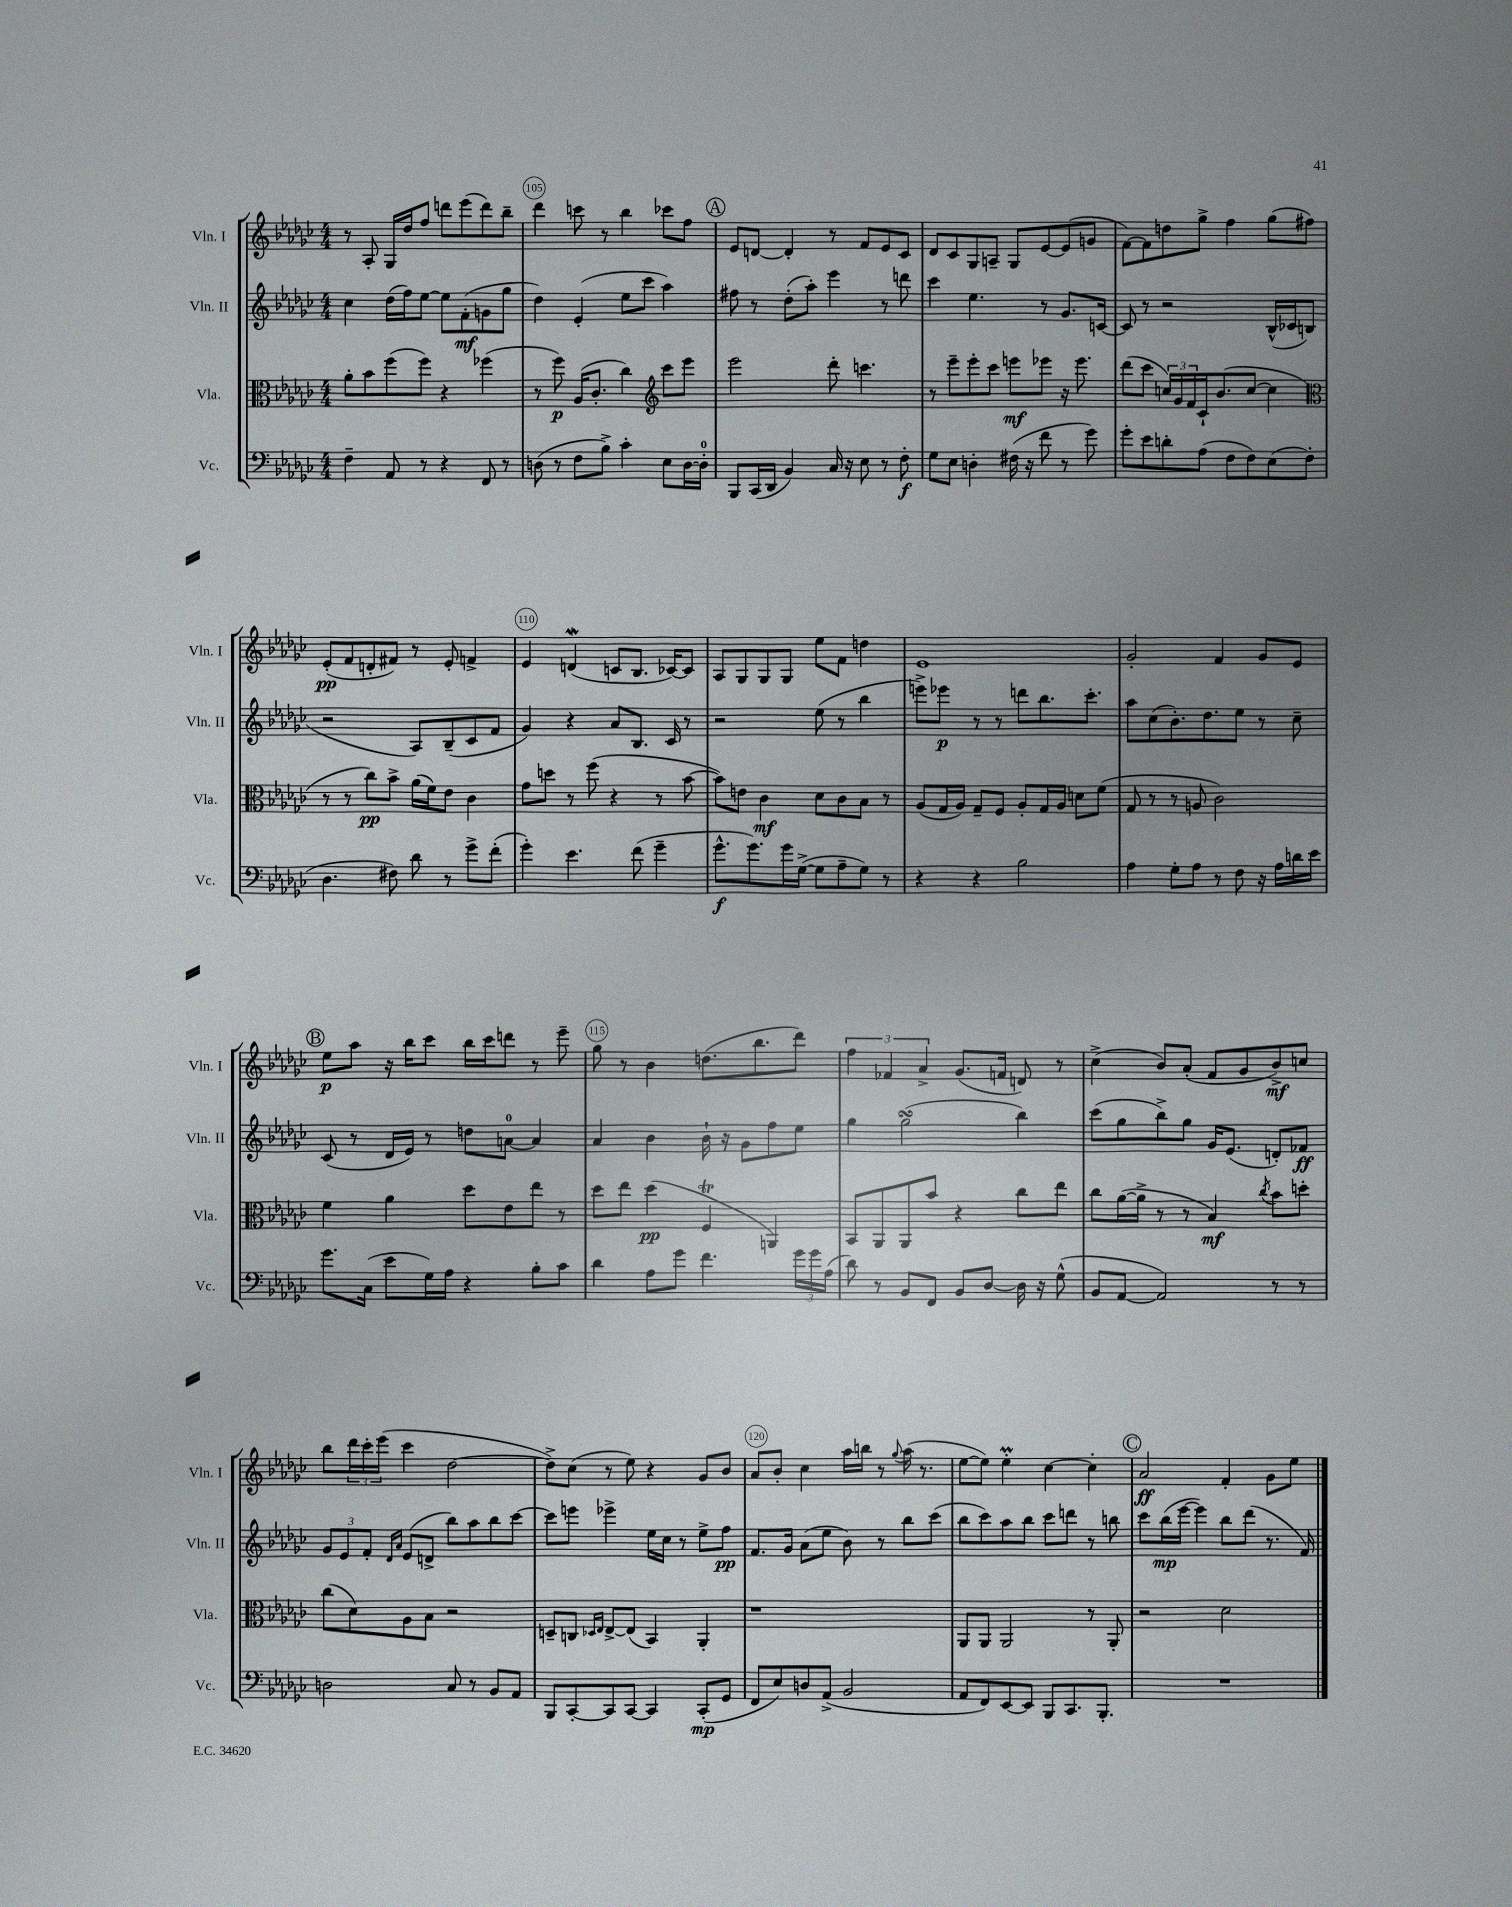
<<
\new StaffGroup <<
\new Staff = "s0" \with { instrumentName = "Vln. I" shortInstrumentName = "Vln. I" } {
    \clef treble \key ges \major \numericTimeSignature \time 4/4
    r8 aes8-. ges16 des''16 f''8 d'''8 ees'''8( d'''8) bes''8-- |
    des'''4 c'''8 r8 bes''4 ces'''8 f''8 |
    \mark \markup { \circle "A" } ees'8 d'8~ d'4-. r8 f'8 ees'8 ces'8 |
    des'8 ces'8 ges8 a8-- ges8 ees'8~ ees'8( g'8 |
    f'8~) f'8 d''8 ges''8-> f''4 ges''8( fis''8) |
    ees'8-.\pp( f'8 d'8-. fis'8) r8 ees'8-. f'4-> |
    ees'4 d'4\mordent( c'8 bes8. ces'16~) ces'8 |
    aes8 ges8 ges8 ges8 ees''8 f'8 d''4 |
    ees'1 |
    ges'2-. f'4 ges'8 ees'8 |
    \mark \markup { \circle "B" } ees''8\p aes''8 r16 bes''16 ces'''8 bes''16 ces'''16 d'''8 r8 ees'''8-- |
    ges''8 r8 bes'4 d''8.( bes''8. des'''8) |
    \tuplet 3/2 { f''4 fes'4 aes'4-> } ges'8.( f'16 d'8) r8 |
    ces''4->( bes'8) aes'8-.( f'8 ges'8 bes'8->\mf) c''8 |
    bes''8 \tuplet 3/2 { des'''16 ces'''16-. ees'''16( } ces'''4 des''2~ |
    des''8->) ces''8( r8 ees''8) r4 ges'8 bes'8 |
    aes'8 bes'8-. ces''4 aes''16 b''16 r8 \appoggiatura { ges''8 } aes''16( r8. |
    ees''8~ ees''8) ees''4-.\prall ces''4~ ces''4-. |
    \mark \markup { \circle "C" } aes'2\ff f'4-. ges'8 ees''8 \bar "|." |
}
\new Staff = "s1" \with { instrumentName = "Vln. II" shortInstrumentName = "Vln. II" } {
    \clef treble \key ges \major \numericTimeSignature \time 4/4
    ces''4 des''16( f''16) ees''8~ ees''8 f'8-.\mf( g'8 ges''8 |
    des''4) ees'4-.( ees''8 ces'''8 aes''4) |
    \mark \markup { \circle "A" } fis''8 r8 des''8-.( aes''8-.) ees'''4 r8 d'''8 |
    ces'''4 ees''4. r8 ges'8. c'16~ |
    c'8 r8 r2 bes16-^( ces'16 b8 |
    r2 aes8) bes8--( ces'8 f'8 |
    ges'4) r4 aes'8 bes8. ces'16 r8 |
    r2 ees''8( r8 bes''4 |
    e'''8->) ees'''8\p r8 r8 d'''8 bes''8. ces'''8.-. |
    aes''8 ces''8( bes'8.-.) des''8. ees''8 r8 ces''8-- |
    \mark \markup { \circle "B" } ces'8( r8 des'16 ees'16) r8 d''8 a'8-0~ a'4 |
    aes'4 bes'4 bes'16-! r16 ges'8 f''8 ees''8 |
    ges''4 ges''2\turn( bes''4) |
    ces'''8( ges''8 bes''8->) ges''8 ges'16 ees'8.( d'8-.) fes'8\ff |
    \tuplet 3/2 { ges'8 ees'8 f'8-. } \grace { des'16 aes'16 } ees'8( d'8-> bes''8) aes''8 bes''8 ces'''8~ |
    ces'''8 e'''8 ees'''4-> ees''16 ces''16 r8 ees''8-> f''8\pp |
    f'8. ges'16 aes'8( ees''8 bes'8) r8 bes''8 ces'''8( |
    bes''8 ces'''8) aes''8 bes''8 ces'''8 d'''8 r8 b''8 |
    \mark \markup { \circle "C" } ces'''8 bes''16\mp( ees'''16~ ees'''4) bes''8 des'''8( r8. f'16) \bar "|." |
}
\new Staff = "s2" \with { instrumentName = "Vla." shortInstrumentName = "Vla." } {
    \clef alto \key ges \major \numericTimeSignature \time 4/4
    aes'8-. bes'8 f''8( f''8) r4 fes''4( |
    r8 f''8\p) aes16( ces'8.-. ces''4) \clef treble ces'''8 ees'''8 |
    \mark \markup { \circle "A" } ees'''2 des'''8-. c'''4. |
    r8 ees'''8-- ees'''8-. ces'''8 e'''8\mf ees'''8 r16 ees'''8. |
    des'''8( ces'''8 \tuplet 3/2 { c''16) ges'16 f'16 } ces'16-! bes'8.( c''8~ c''4 |
    \clef alto r8 r8 ces''8\pp) bes'8-> aes'16( f'16) ees'8 ces'4 |
    ges'8 d''8 r8 f''8( r4 r8 bes'8~ |
    bes'8) e'8 ces'4\mf des'8 ces'8 bes8 r8 |
    aes8( ges16 aes16) ges8-- f8 aes8-. ges16 aes16 d'8 f'8( |
    ges8 r8 r8 a8 ces'2) |
    \mark \markup { \circle "B" } f'4 aes'4 des''8 ees'8 ees''8 r8 |
    des''8 ees''8 des''4\pp( f4\trill a,4) |
    bes,8 aes,8 aes,8 bes'8 r4 ces''8 ees''8 |
    ces''8 aes'16~( aes'16-> r8 r8 bes4\mf) \acciaccatura { ces''8 } bes'8 d''8-. |
    ces''8( des'8) aes8 bes8 r2 |
    d8-- c8 \grace { des16 ees16 } ees8~-> ees8( bes,4) aes,4-. |
    r1 |
    aes,8 aes,8 aes,2 r8 aes,8-. |
    \mark \markup { \circle "C" } r2 des'2 \bar "|." |
}
\new Staff = "s3" \with { instrumentName = "Vc." shortInstrumentName = "Vc." } {
    \clef bass \key ges \major \numericTimeSignature \time 4/4
    f4-- aes,8 r8 r4 f,8 r8 |
    d8( r8 f8 bes8->) ces'4-. ees8 d16~ d16-0-. |
    \mark \markup { \circle "A" } bes,,8 ces,16( des,16 bes,4) ces16 r16 ees8 r8 f8-.\f |
    ges8 ees8 d4-. fis16( r16 f'8 r8 ges'8) |
    ges'8-. ees'8 d'8-. aes8( f8 f8) ees8( f8-. |
    des4. fis8) des'8 r8 ges'8-> f'8-.( |
    ges'4-.) ees'4. f'8( ges'4-- |
    ges'8.-^\f ges'8.) ges'16 ges16~->( ges8 aes8-- ges8) r8 |
    r4 r4 bes2 |
    aes4 ges8-. aes8 r8 f8 r16 aes16 d'16 ees'16 |
    \mark \markup { \circle "B" } ges'8. ces16( ees'8 ges16) aes16 r4 bes8-. ces'8 |
    des'4 aes8 ges'8 f'4. \tuplet 3/2 { ges'16 ges'16 aes16( } |
    des'8) r8 bes,8 f,8 bes,8 des8~ des16 r16 ges8-^( |
    bes,8 aes,8~ aes,2) r8 r8 |
    d2 ces8 r8 bes,8 aes,8 |
    bes,,8 ces,8~-. ces,8 ces,8~ ces,4 ces,8-.\mp( ges,8 |
    f,8 ees8) d8 aes,8->( bes,2 |
    aes,8 f,8) ees,8~ ees,8 bes,,8 ces,8. bes,,8.-. |
    \mark \markup { \circle "C" } R1 \bar "|." |
}
>>
>>
\layout { \context { \Score currentBarNumber = #104 \override BarNumber.break-visibility = ##(#f #t #t) barNumberVisibility = #(every-nth-bar-number-visible 5) \override BarNumber.stencil = #(make-stencil-circler 0.1 0.3 ly:text-interface::print) } }
